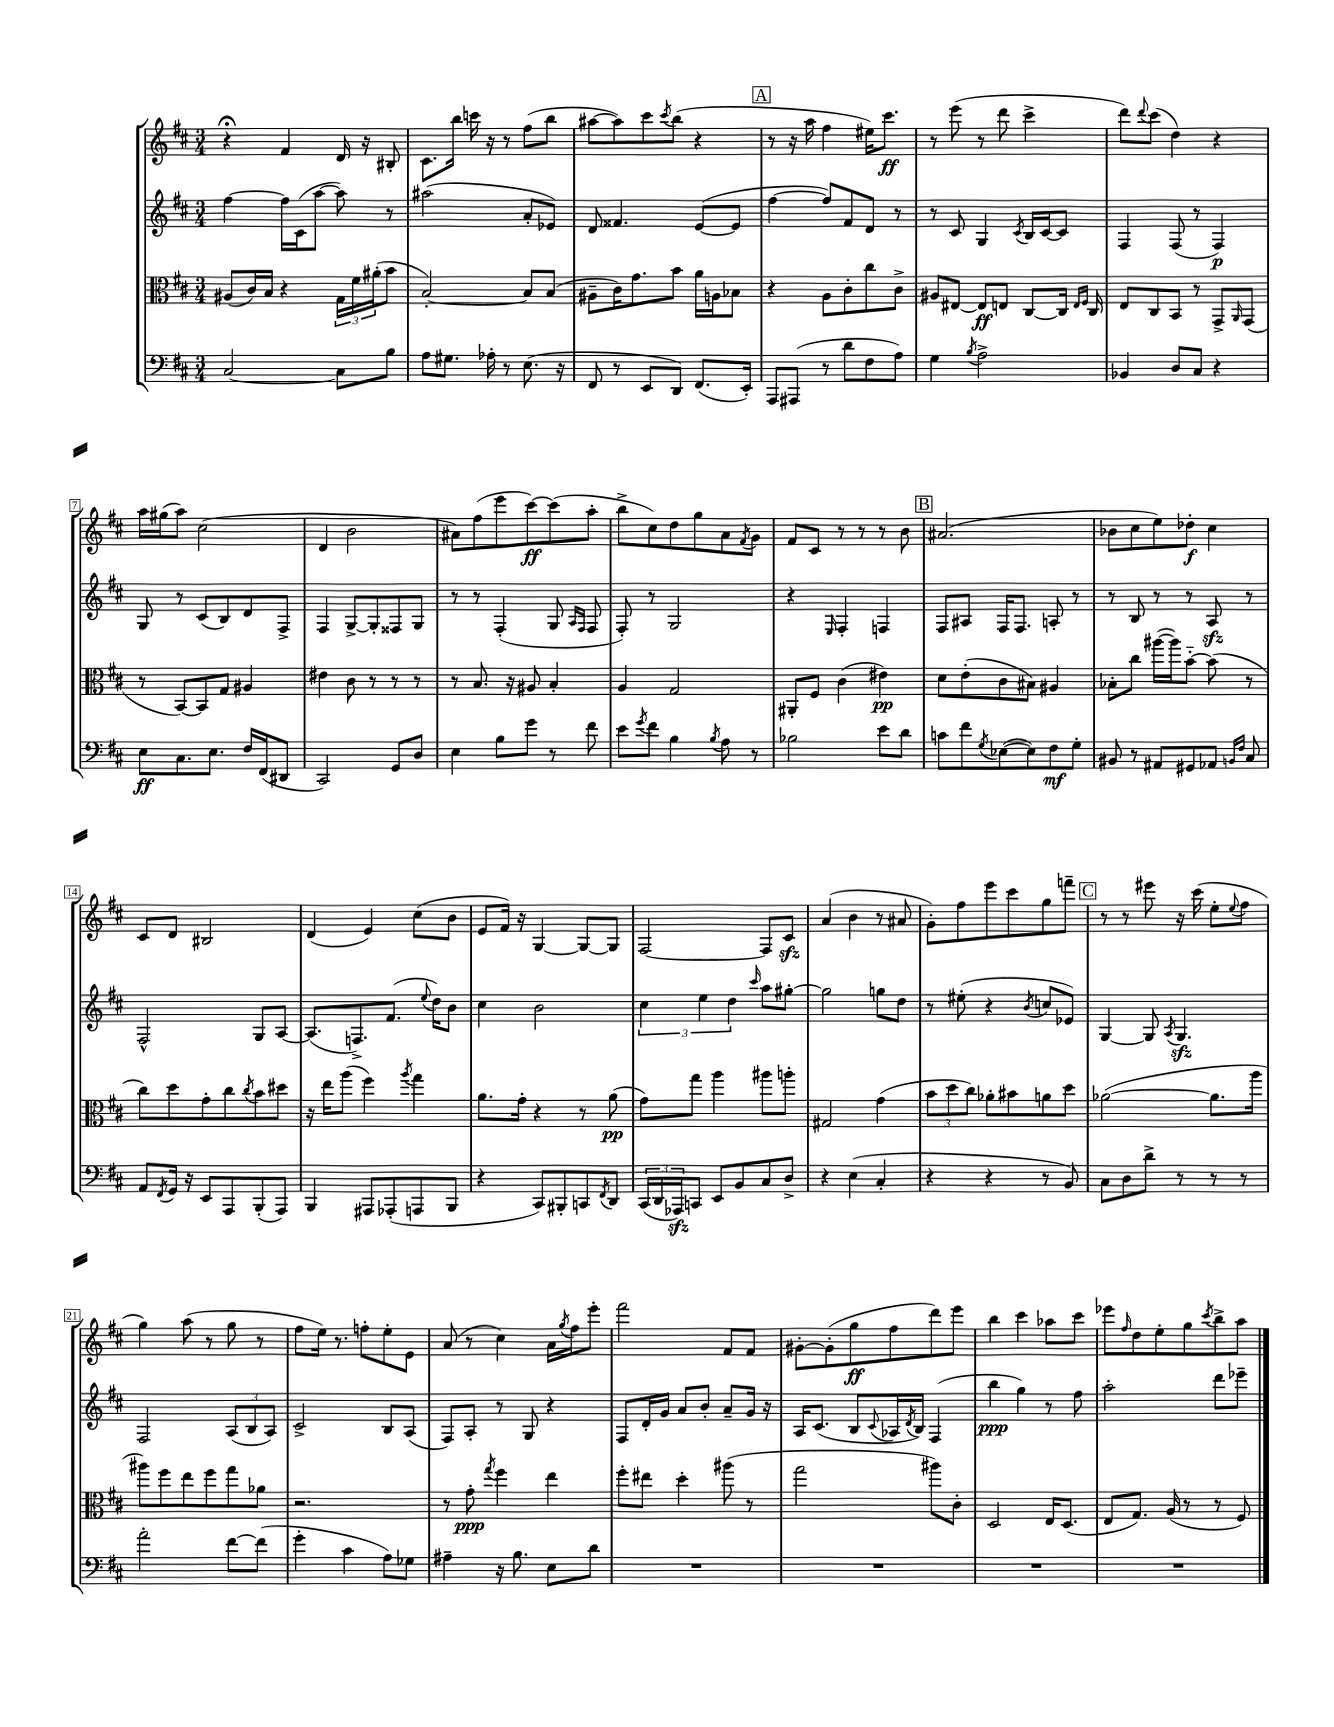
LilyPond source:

<<
\new StaffGroup <<
\new Staff = "s0" {
    \clef treble \key d \major \numericTimeSignature \time 3/4
    r4\fermata fis'4 d'16 r16 bis8-. |
    cis'8. b''16 c'''16 r16 r8 fis''8( b''8 |
    ais''8~ ais''8) cis'''8 \acciaccatura { cis'''8 } b''8( r4 |
    \mark \markup { \box "A" } r8 r16 a''16 fis''4 eis''16) cis'''8.\ff |
    r8 e'''8( r8 d'''8 cis'''4-> |
    d'''8) \appoggiatura { d'''8 } cis'''8( d''4) r4 |
    a''16 gis''16( a''8) cis''2( |
    d'4 b'2 |
    ais'8) fis''8( e'''8 cis'''8~\ff) cis'''8( a''8-. |
    b''8-> cis''8) d''8 g''8 a'8 \acciaccatura { fis'8 } g'8 |
    fis'8 cis'8 r8 r8 r8 b'8 |
    \mark \markup { \box "B" } ais'2.( |
    bes'8 cis''8 e''8) des''8-.\f cis''4 |
    cis'8 d'8 bis2 |
    d'4( e'4) cis''8( b'8 |
    e'8 fis'16) r16 g4~ g8~ g8 |
    fis2~ fis8 cis'8\sfz |
    a'4( b'4 r8 ais'8 |
    g'8-.) fis''8 e'''8 cis'''8 g''8 f'''8-- |
    \mark \markup { \box "C" } r8 r8 eis'''8 r16 cis'''16( e''8-. \appoggiatura { e''8 } fis''8 |
    g''4) a''8( r8 g''8 r8 |
    fis''8 e''16) r8. f''8-. e''8-. e'8 |
    a'8( r8 cis''4) a'16 \acciaccatura { g''8 } fis''16 e'''8-. |
    fis'''2 fis'8 fis'8 |
    gis'8~-. gis'8-.( g''8\ff fis''8 d'''8) e'''8 |
    b''4 cis'''4 aes''8 cis'''8 |
    ees'''8 \grace { fis''16 } d''8 e''8-. g''8 \acciaccatura { cis'''8 } b''8-> a''8 \bar "|." |
}
\new Staff = "s1" {
    \clef treble \key d \major \numericTimeSignature \time 3/4
    fis''4~ fis''16 cis'16( a''8~ a''8) r8 |
    ais''2( a'8-. ees'8) |
    d'8 fisis'4. e'8~( e'8 |
    \mark \markup { \box "A" } fis''4~ fis''8) fis'8 d'8 r8 |
    r8 cis'8 g4 \acciaccatura { cis'8 } b16 cis'16~ cis'8 |
    fis4 fis8( r8 fis4\p) |
    g8 r8 cis'8( b8) d'8 fis8-> |
    fis4 g8~-> g8-. fisis8 g8 |
    r8 r8 fis4-.( g8 \grace { a16 fis16 } fis8 |
    fis8-.) r8 g2 |
    r4 \grace { e16 } fis4-. f4 |
    \mark \markup { \box "B" } fis8 ais8 fis16 fis8. a8-. r8 |
    r8 b8 r8 r8 a8\sfz r8 |
    fis2-^ g8 a8~ |
    a8.( f8.->) fis'8.( \appoggiatura { e''8 } d''16) b'8 |
    cis''4 b'2 |
    \tuplet 3/2 { cis''4 e''4 d''4 } \grace { cis'''16 } a''8 gis''8~-. |
    gis''2 g''8 d''8 |
    r8 eis''8-.( r4 \acciaccatura { b'8 } c''8 ees'8) |
    \mark \markup { \box "C" } g4~ g8 \acciaccatura { a8 } g4.\sfz |
    fis2 \tuplet 3/2 { a8( b8 a8) } |
    cis'2-> b8 a8( |
    fis8) a8-. r8 g8 r4 |
    fis8 d'16-. g'16 a'8 b'8-. a'8-- g'16 r16 |
    a16 cis'8.( b8 \appoggiatura { cis'8 } aes16 \acciaccatura { d'8 } b16) fis4( |
    b''4\ppp g''4) r8 fis''8 |
    a''2-. d'''8 ees'''8-- \bar "|." |
}
\new Staff = "s2" {
    \clef alto \key d \major \numericTimeSignature \time 3/4
    ais8( cis'16) b16 r4 \tuplet 3/2 { g16 fis'16 ais'16-.( } b'8 |
    b2~-.) b8 b8( |
    ais8-- cis'16) g'8. b'8 a'16 a16 bes8 |
    \mark \markup { \box "A" } r4 a8 cis'8-. cis''8 cis'8-> |
    ais8 eis8~ eis8\ff e8 cis8~ cis16 \grace { e16 fis16 } cis16 |
    e8 cis8 b,8 r8 g,8-> \grace { a,16 } g,8( |
    r8 b,8~) b,8 g8 ais4 |
    eis'4 cis'8 r8 r8 r8 |
    r8 b8. r16 ais8 b4-. |
    a4 g2 |
    ais,8-. fis8 cis'4( eis'4\pp) |
    \mark \markup { \box "B" } d'8 e'8-.( cis'8 bis8) ais4 |
    bes8-. cis''8 ais''16~( ais''16) b'8~-_ b'8( r8 |
    cis''8) d''8 g'8-. cis''8 \acciaccatura { cis''8 } b'8 dis''8 |
    r16 e''16 a''8( fis''4) \acciaccatura { a''8 } g''4 |
    a'8. g'16-. r4 r8 a'8\pp( |
    g'8) g''8 a''4 ais''8 a''8-. |
    gis2 g'4( |
    \tuplet 3/2 { b'8 d''8 cis''8) } aes'8-. bis'8 a'8 d''8 |
    \mark \markup { \box "C" } aes'2~( aes'8. a''16 |
    ais''8) fis''8 e''8 fis''8 g''8 aes'8 |
    r2. |
    r8 g'8-.\ppp \acciaccatura { g''8 } fis''4 e''4 |
    fis''8-. eis''8 d''4-. ais''8( r8 |
    g''2 ais''8) cis'8-. |
    d2 e16 d8.( |
    e8 g8.) a16( r8 r8 fis8) \bar "|." |
}
\new Staff = "s3" {
    \clef bass \key d \major \numericTimeSignature \time 3/4
    cis2~ cis8 b8 |
    a8 gis8. aes16-. r8 e8.( r16 |
    fis,8 r8 e,8 d,8) fis,8.( e,16-.) |
    \mark \markup { \box "A" } a,,8 ais,,8( r8 d'8 fis8 a8) |
    g4 \acciaccatura { b8 } a2-> |
    bes,4 d8 cis8 r4 |
    e8\ff cis8. e8. fis16 fis,16( dis,8 |
    cis,2) g,8 d8 |
    e4 b8 g'8 r8 fis'8 |
    e'8 \acciaccatura { g'8 } fis'8 b4 \acciaccatura { b8 } a8 r8 |
    bes2 e'8 d'8 |
    \mark \markup { \box "B" } c'8 fis'8 \acciaccatura { g8 } ees8~( ees8) fis8\mf g8-. |
    bis,8 r8 ais,8 gis,8 aes,8 \grace { b,16 fis16 } cis8 |
    a,8 \acciaccatura { fis,8 } g,16 r16 e,8 a,,8 b,,8-.( a,,8) |
    b,,4 ais,,8 aes,,8-.( a,,8 b,,8 |
    r4 cis,8) bis,,8-. c,8 \acciaccatura { fis,8 } d,8 |
    \tuplet 3/2 { cis,16( d,16 aes,,16\sfz) } c,8 e,8 b,8 cis8 d8-> |
    r4 e4( cis4-. |
    r4 r4 r8 b,8) |
    \mark \markup { \box "C" } cis8 d8 d'8-> r8 r8 r8 |
    a'2-. fis'8~ fis'8( |
    g'4-. cis'4 a8) ges8 |
    ais4-- r16 b8. e8 d'8 |
    R2. |
    R2. |
    R2. |
    R2. \bar "|." |
}
>>
>>
\layout { \context { \Score \override BarNumber.stencil = #(make-stencil-boxer 0.1 0.3 ly:text-interface::print) } }
